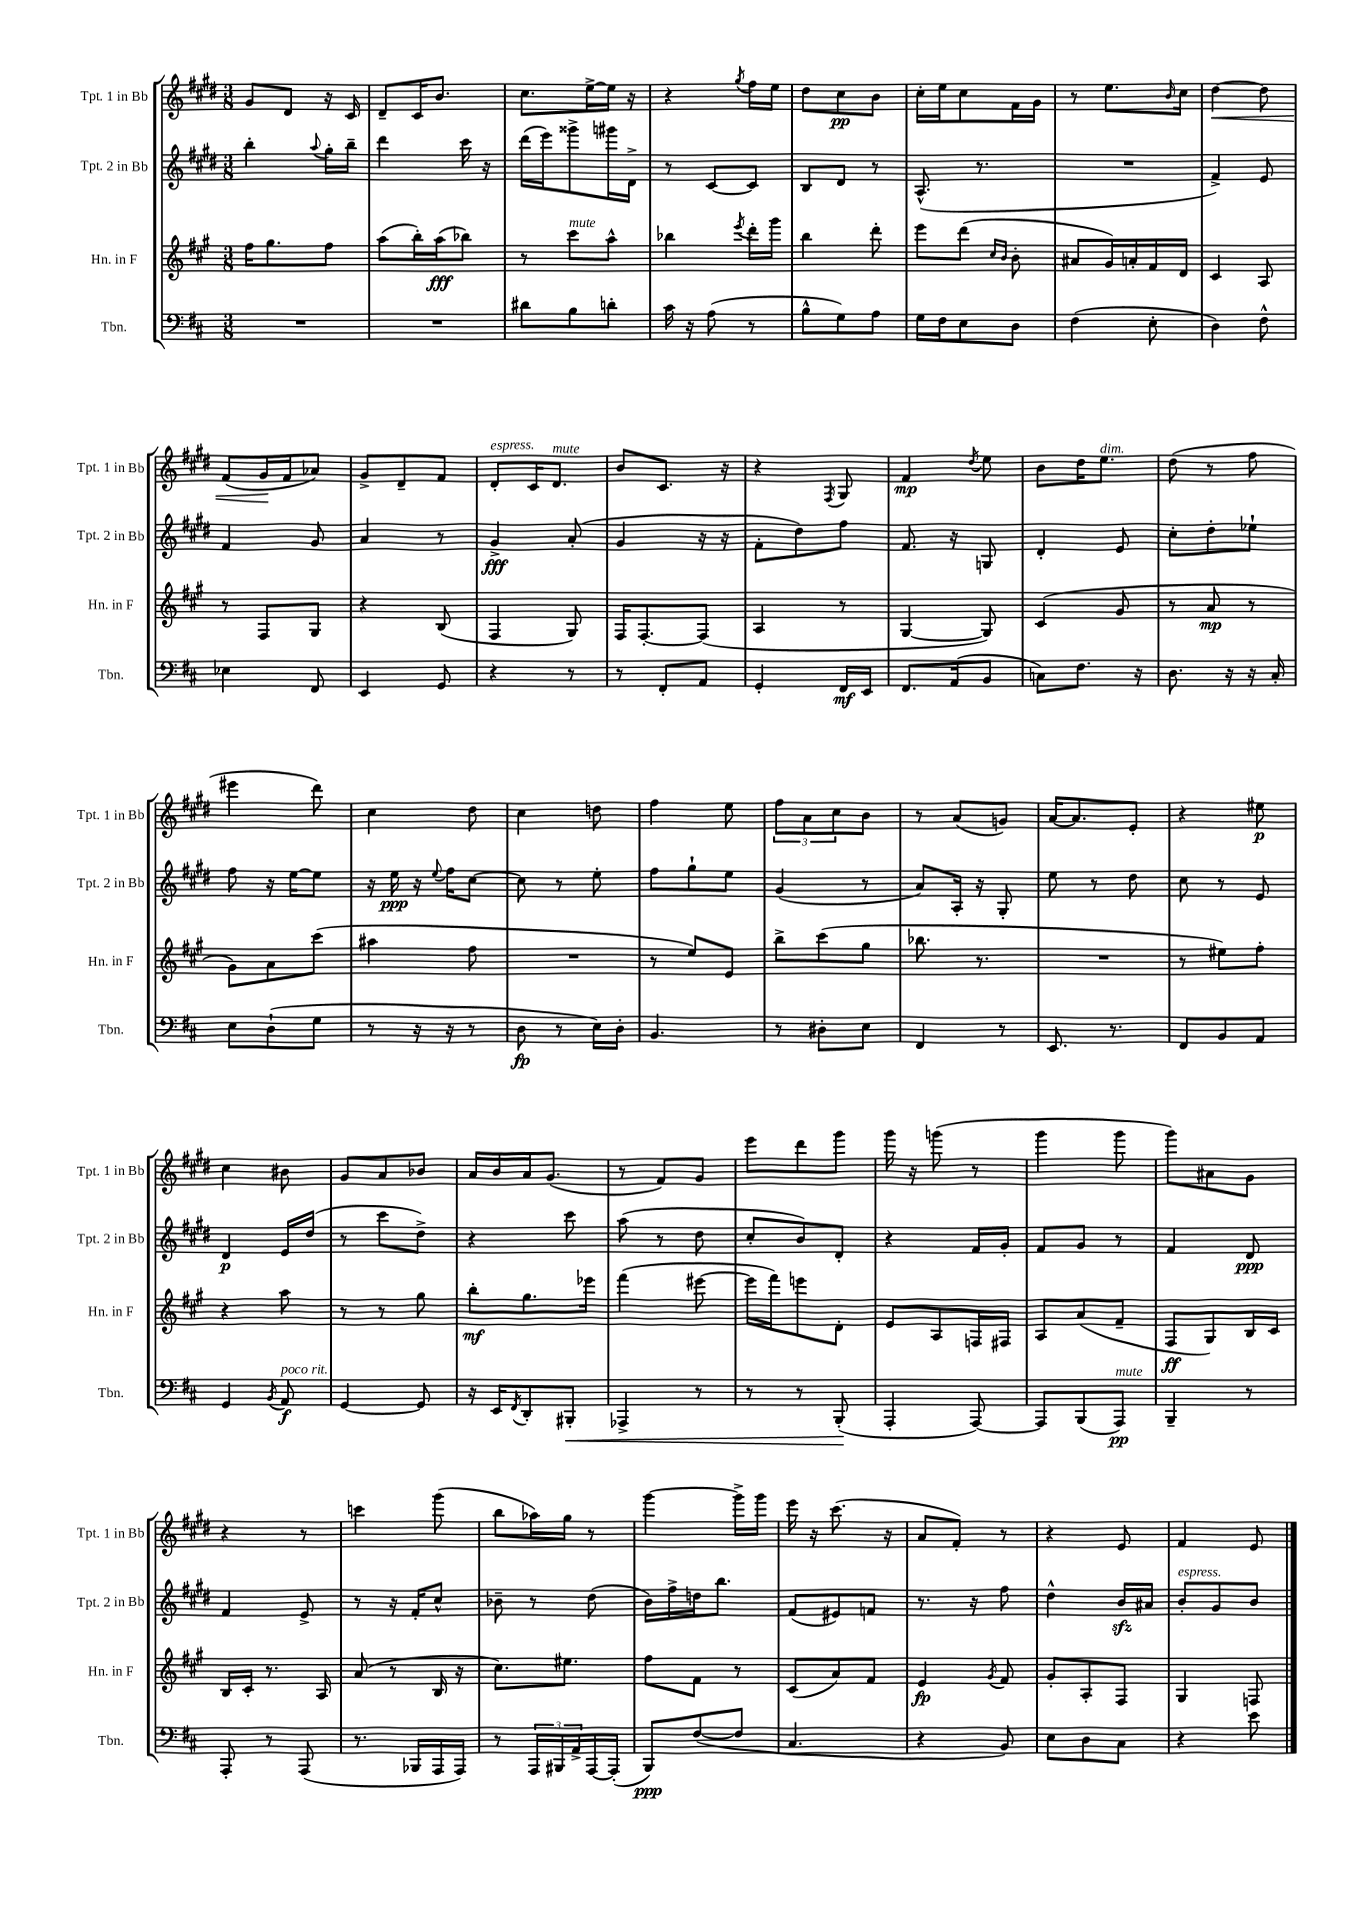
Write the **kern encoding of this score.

**kern	**kern	**kern	**kern
*staff4	*staff3	*staff2	*staff1
*clefF4	*clefG2	*clefG2	*clefG2
*k[f#c#]	*k[f#c#g#]	*k[f#c#g#d#]	*k[f#c#g#d#]
*M3/8	*M3/8	*M3/8	*M3/8
4.r	16ff#	4bb'	8g#
.	8.gg#	.	.
.	.	.	8d#
.	.	8qqaa	.
.	8ff#	16gg#'	16r
.	.	16bb~	16c#
=	=	=	=
4.r	(8aa	4ddd#	8d#~
.	16bb')	.	16c#
.	(16aa	.	8.b
.	8bb-)	16ccc#	.
.	.	16r	.
=	=	=	=
8d#	8r	(16ddd#	8.cc#
.	.	16eee)	.
8B	8ccc#	8ggg##^	.
.	.	.	[16ee^
8d'	8aa^^	16ggg#	16ee]
.	.	16d#^	16r
=	=	=	=
16c#	4bb-	8r	4r
16r	.	.	.
(8A	.	[8c#	.
.	8qeee	.	8qgg#
8r	16ddd'	8c#]	16ff#
.	16ggg#	.	16ee
=	=	=	=
8B^^	4bb	8B	8dd#
8G)	.	8d#	8cc#
8A	8ddd'	8r	8b
=	=	=	=
16G	8eee	(8.A^^	16cc#'
16F#	.	.	16ee
8E	(8ddd	.	8cc#
.	.	8.r	.
.	16qqcc#	.	.
.	16qqb	.	.
8D	8b'	.	16f#
.	.	.	16g#
=	=	=	=
(4F#	8a#	4.r	8r
.	16g#)	.	8.ee
.	16a'	.	.
8E'	16f#	.	.
.	.	.	16qqb
.	16d	.	16cc#
=	=	=	=
4D)	4c#	4f#^)	[4dd#
8F#^^	8A	8e	8dd#]
=	=	=	=
4E-	8r	4f#	(8f#
.	8F#	.	16g#
.	.	.	16f#
8FF#	8G#	8g#	8a-)
=	=	=	=
4EE	4r	4a	8g#^
.	.	.	8d#~
8GG	(8B	8r	8f#
=	=	=	=
4r	4F#	4g#^	8d#'
.	.	.	16c#
.	.	.	8.d#
8r	8G#)	(8a'	.
=	=	=	=
8r	16F#	4g#	8b
.	[8.F#'	.	.
8FF#'	.	.	8.c#
8AA	(8F#]	16r	.
.	.	16r	16r
=	=	=	=
4GG'	4A	8f#'	4r
.	.	8dd#)	.
.	.	.	8qF#
16FF#	8r	8ff#	8G#
16EE	.	.	.
=	=	=	=
8.FF#	[4G#	8.f#	4f#
(16AA	.	16r	.
.	.	.	8qdd#
8BB	8G#])	8G	8ee
=	=	=	=
8C)	(4c#	4d#'	8b
8.F#	.	.	16dd#
.	.	.	8.ee
.	8g#	8e	.
16r	.	.	.
=	=	=	=
8.D	8r	8cc#'	(8dd#
.	8a	8dd#'	8r
16r	.	.	.
16r	8r	8ee-`	8ff#
16C#'	.	.	.
=	=	=	=
8E	8g#)	8ff#	4eee#
(8D`	8a	16r	.
.	.	[16ee	.
8G	(8ccc#	8ee]	8ddd#)
=	=	=	=
8r	4aa#	16r	4cc#
.	.	16ee	.
16r	.	16r	.
.	.	8qqee	.
16r	.	16ff#	.
8r	8ff#	[8cc#	8dd#
=	=	=	=
8D	4.r	8cc#]	4cc#
8r	.	8r	.
16E)	.	8ee'	8dd
16D'	.	.	.
=	=	=	=
4.BB	8r	8ff#	4ff#
.	8ee)	8gg#`	.
.	8e	8ee	8ee
=	=	=	=
8r	8bb^	(4g#	12ff#
.	.	.	12a
8D#'	(8ccc#	.	.
.	.	.	12cc#
8E	8gg#	8r	8b
=	=	=	=
4FF#	8.bb-	8a)	8r
.	.	16A'	(8a
.	8.r	16r	.
8r	.	8G#'	8g)
=	=	=	=
8.EE	4.r	8ee	[16a
.	.	.	8.a]
.	.	8r	.
8.r	.	.	.
.	.	8dd#	8e'
=	=	=	=
8FF#	8r	8cc#	4r
8BB	8ee#)	8r	.
8AA	8ff#'	8e	8ee#
=	=	=	=
4GG	4r	4d#	4cc#
8qBB	.	.	.
8AA	8aa	16e	8b#
.	.	(16dd#	.
=	=	=	=
[4GG	8r	8r	8g#
.	8r	8ccc#	8a
8GG]	8gg#	8dd#^)	8b-
=	=	=	=
16r	8bb'	4r	16a
16EE	.	.	16b
8qFF#	.	.	.
8DD'	8.gg#	.	16a
.	.	.	(8.g#
8BBB#'	.	8ccc#	.
.	16eee-	.	.
=	=	=	=
4AAA-^	(4fff#	(8aa	8r
.	.	8r	8f#)
8r	[8eee#	8dd#	8g#
=	=	=	=
8r	16eee#]	8cc#'	8eee
.	16fff#)	.	.
8r	8eee	8b)	8ddd#
(8BBB'	8d'	8d#'	8ggg#
=	=	=	=
4AAA'	8e	4r	16ggg#
.	.	.	16r
.	8A	.	(8ggg
[8AAA)	16F	16f#	8r
.	16F#	16g#'	.
=	=	=	=
8AAA]	8A	8f#	4ggg#
(8BBB	(8a	8g#	.
8AAA)	8f#~	8r	8ggg#
=	=	=	=
4BBB~	8F#	4f#	8ggg#)
.	8G#)	.	8a#
8r	16B	8d#	8g#
.	16c#	.	.
=	=	=	=
8AAA'	16B	4f#	4r
.	16c#'	.	.
8r	8.r	.	.
(8AAA	.	8e^	8r
.	16A	.	.
=	=	=	=
8.r	(8a	8r	4ccc
.	8r	16r	.
16BBB-	.	16f#'	.
16AAA	16B	8cc#^^	(8ggg#
16AAA)	16r	.	.
=	=	=	=
8r	8.cc#)	8b-~	8bb
24AAA	.	8r	16aa-)
24BBB#	.	.	.
.	8.ee#	.	16gg#
24AA^	.	.	.
[16AAA	.	(8dd#	8r
(16AAA']	.	.	.
=	=	=	=
8BBB)	8ff#	16b)	[4ggg#
.	.	16ff#^	.
([8F#	8f#	16dd	.
.	.	8.bb	.
8F#]	8r	.	16ggg#^]
.	.	.	16ggg#
=	=	=	=
4.C#	(8c#	(8f#	16eee
.	.	.	16r
.	8a)	8e#)	(8.ccc#
.	8f#	8f	.
.	.	.	16r
=	=	=	=
4r	4e	8.r	8a
.	.	.	8f#')
.	.	16r	.
.	8qg#	.	.
8BB)	8f#	8ff#	8r
=	=	=	=
8E	8g#'	4dd#^^	4r
8D	8A'	.	.
8C#	8F#	16b	8e
.	.	16a#	.
=	=	=	=
4r	4G#	8b'	4f#
.	.	8g#	.
8e	8F	8b	8e
==	==	==	==
*-	*-	*-	*-
